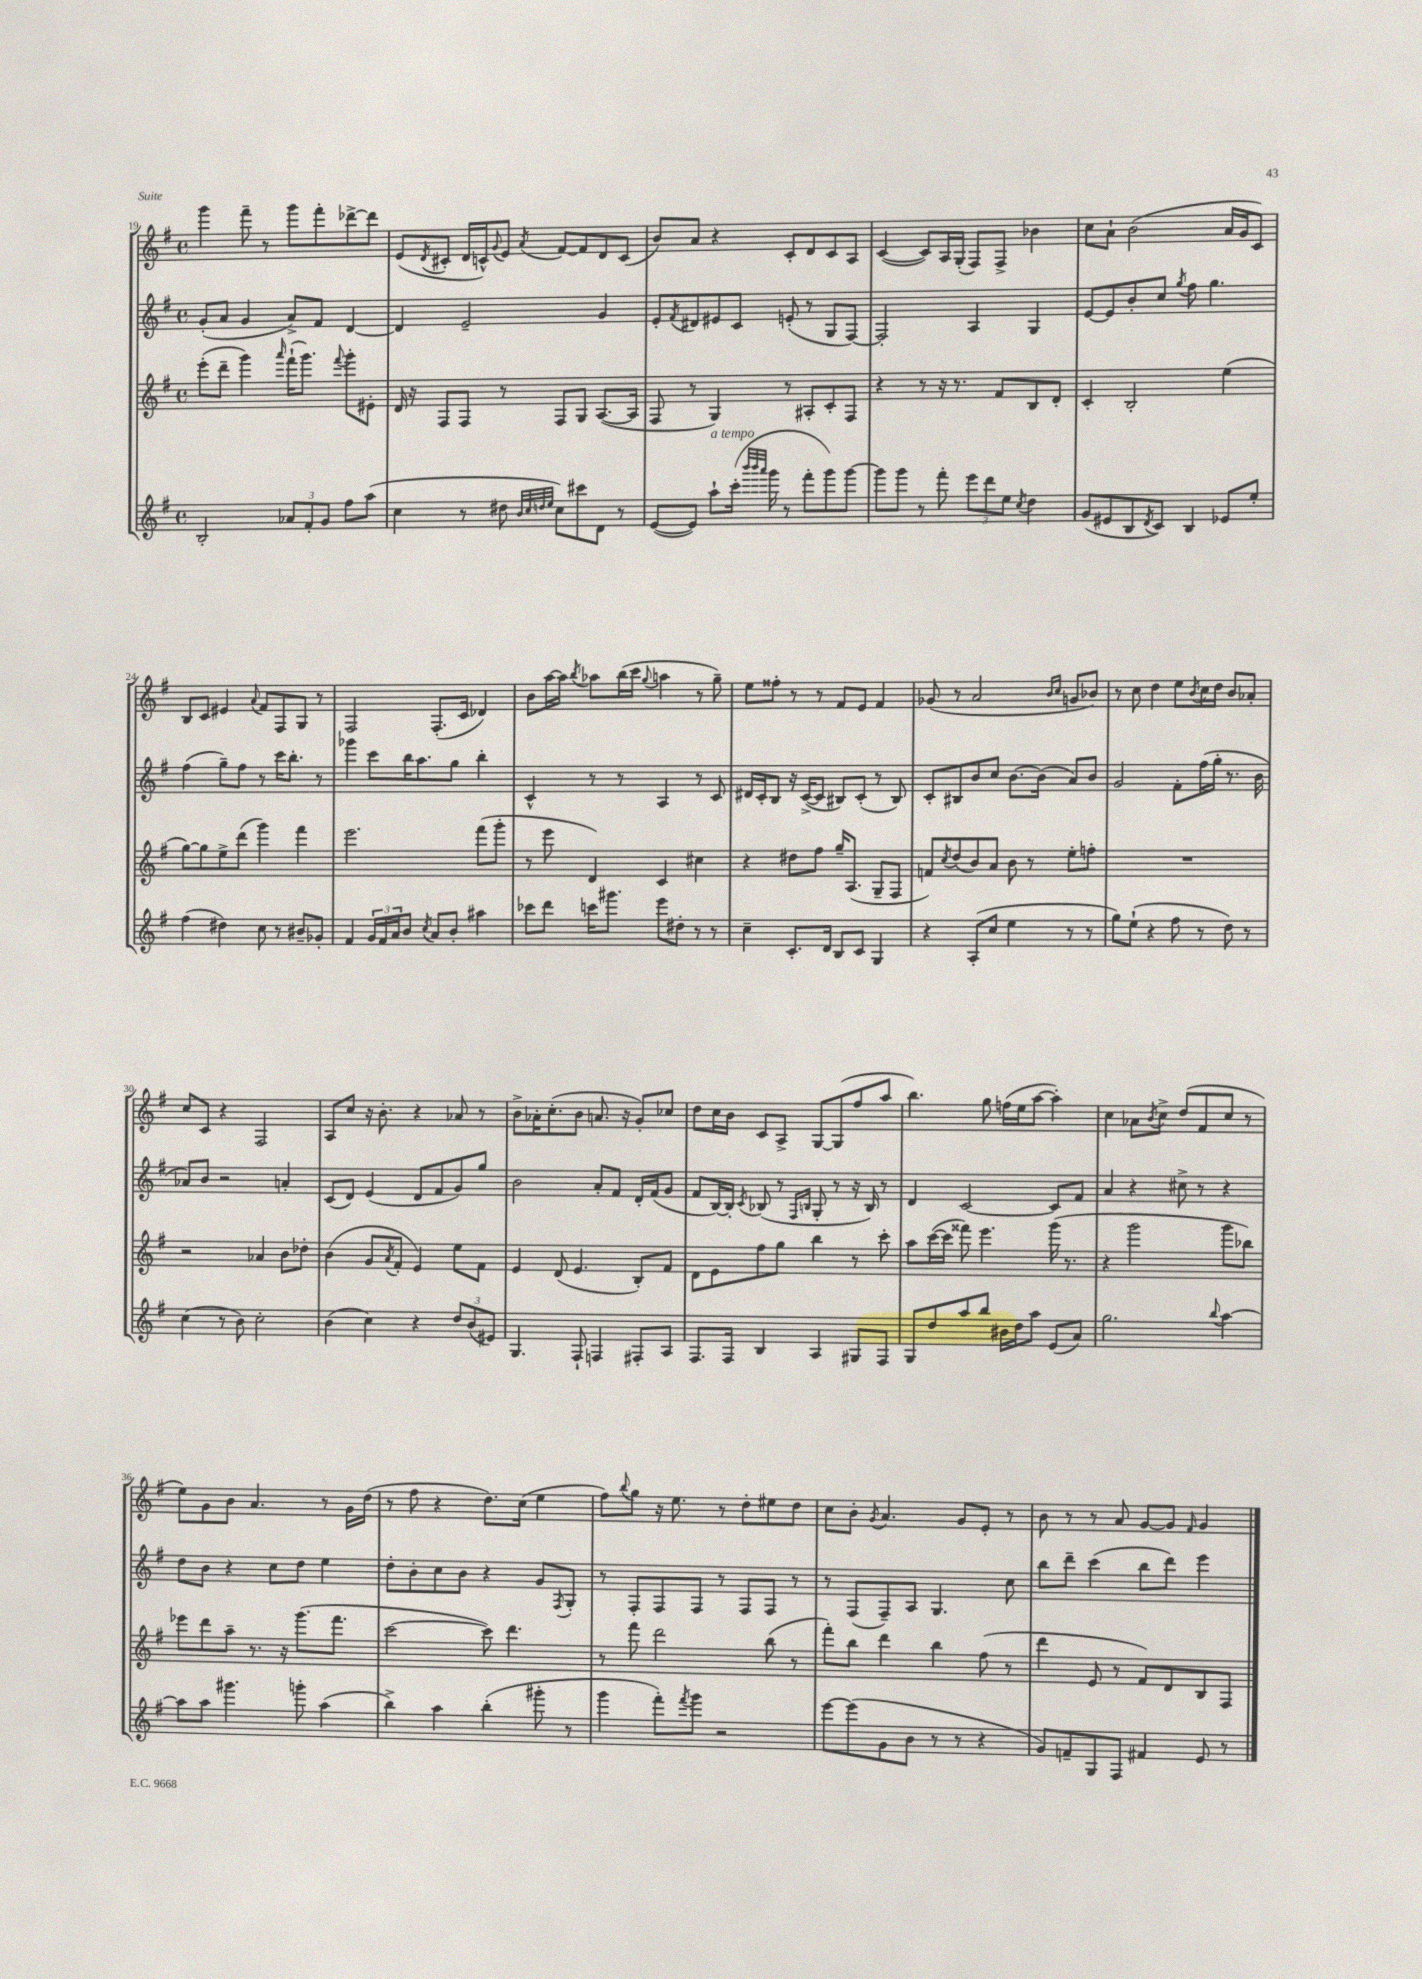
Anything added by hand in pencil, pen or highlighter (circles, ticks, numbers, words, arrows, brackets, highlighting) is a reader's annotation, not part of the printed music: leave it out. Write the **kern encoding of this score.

**kern	**kern	**kern	**kern
*part4	*part3	*part2	*part1
*staff4	*staff3	*staff2	*staff1
*clefG2	*clefG2	*clefG2	*clefG2
*k[f#]	*k[f#]	*k[f#]	*k[f#]
*M4/4	*M4/4	*M4/4	*M4/4
*met(c)	*met(c)	*met(c)	*met(c)
=19	=19	=19	=19
2B'/	(8eee'\L	(8g'/L	4ggg\
.	8ddd~\J	8a/J	.
.	4ggg\)	4g/	8fff#~\
.	.	.	8r
.	16qqaaa/	.	.
12a-X/L	(16fff#`\KL	8a^/L)	8ggg\L
.	8.ggg\J)	.	.
12f#'/	.	.	.
.	.	8f#/J	8fff#'\
12g/J	.	.	.
.	8qqfff#/	.	.
8ff#\L	8ggg'\L	[4d/	[8ddd-X^\
(8aa\J	8e#X'\J	.	8ddd-\J]
=20	=20	=20	=20
4cc\	16d/	4d/]	(8e/L
.	16r	.	.
.	.	.	8qd/
.	8F#/L	.	8c#X'/J
8r	8F#/J	2e~/	16d/LL
.	.	.	16cn^^/J)
.	.	.	8qqg/
8dd#X\	8r	.	8e/J
32qqb/LLL	.	.	.
32qqcc/	.	.	.
32qqddn/	.	.	.
32qqee/JJJ	.	.	8qa/
8cc\L)	8F#/L	.	[8f#/L
8ccc#X\	8G/J	.	8f#/]
8d\J	([8.A/L	4g/	8d/
8r	.	.	(8c/J
.	16A/Jk]	.	.
=21	=21	=21	=21
([8e/L	8F#/	8e'/L	8b/L)
.	.	8qf#/	.
8e/J])	8r	8d#X/	8a/J
!LO:TX:a:i:t=a tempo	!	!	!
8aa`\L	4G/)	8e#X/	4r
(16ccc'\Jk	.	8c/J	.
32qqbbb/LLL	.	.	.
32qqbbb/	.	.	.
32qqaaa/JJJ	.	.	.
16ggg\	.	.	.
8r	8r	(8en'/	8c'/L
8fff#'\L	8A#X'/L	8r	8d/
8ggg\)	8c'/	8G/L	8c/
[8ggg\J	8F#/J	[8F#/J)	8A/J
=22	=22	=22	=22
8ggg\L]	4r	2F#'/]	([4c/
8ggg\J	.	.	.
8r	8r	.	8c/L])
8fff#'\	16r	.	16A/L
.	8.r	.	(16G'/JJ
12eee\L	.	4A/	8F#/L)
12ddd\	.	.	.
.	8f#/L	.	8F#^/J
12ee\J	.	.	.
8qcc/	.	.	.
4dd\	8B/	4G/	4b-X\
.	8d'/J	.	.
=23	=23	=23	=23
(8g/L	4c'/	[8e/L	8cc\L
8e#X/	.	8e/]	8a`\J
8B/	2B'/	8b'/	(2b\
8qd/	.	.	.
8c/J)	.	8cc/J	.
.	.	8qgg/	.
4B/	.	8ff#\	.
.	.	4.gg\	.
8e-X/L	(4ee\	.	16a/LL
.	.	.	16g/J
8ee'/J	.	.	8c/J)
!!LO:LB:g=z
=24	=24	=24	=24
(4ff#\	[8gg\L)	(4ff#\	8B/L
.	8gg\]	.	8c/J
4dd#X\)	8ee^\	8gg~\L)	4e#X/
.	(8ddd\J	8ff#\J	.
.	.	.	8qqa/
8cc\	4ggg\)	8r	8f#/L
8r	.	16ccc\KL	8F#/
.	.	8.bb'\J	.
8b#X~/L	4fff#\	.	8G/J
8g-X'/J	.	8r	8r
=25	=25	=25	=25
4f#/	2.eee\	4ggg-X\	2F#/
24g/LL	.	8ccc\L	.
24f#/	.	.	.
24a/J	.	.	.
8b/J	.	16bb\K	.
.	.	8.aa\	.
8qcc/	.	.	.
8a/L	.	.	(8.F#'/L
8b'/J	.	8gg\J	.
.	.	.	16c/Jk
4aa#X\	(8fff#\L	4bb'\	4d-X/)
.	8ggg'\J	.	.
=26	=26	=26	=26
8ccc-X\L	8r	4c^^/	8b\L
8ddd\J	8eee\	.	[16aa\L
.	.	.	16aa\JJ]
.	.	.	8qbb/
16cccn\KL	4d/)	8r	8aa-X\L
8.ggg#X\J	.	.	.
.	.	8r	(16bb\L
.	.	.	16ccc\JJ
.	.	.	8qqgg/
8eee\L	4c/	4A/	4aan\
8dd#X'\J	.	.	.
8r	4cc#X\	8r	8r
8r	.	8c/	8gg~\)
=27	=27	=27	=27
4cc~\	4r	16d#X/LL	8ee\L
.	.	16c'/J	.
.	.	8B/J	8ff##X'\J
8.c'/L	8dd#X\L	16r	8r
.	.	([16c^/KL	.
.	8ff#\J	8c/J]	8r
16d/Jk	.	.	.
8B/L	16gg~/KL	8B#X/L)	8f#/L
.	(8.A/J	.	.
8c/J	.	(8c'/J	8e/J
4G/	8G~/L	8r	4f#/
.	8F#/J	8B#/)	.
=28	=28	=28	=28
4r	8fn/L)	8c'/L	(8g-X/
.	8qcc/	.	.
.	(8dd/	8B#X/	8r
(8A'/L	8b/)	8b/	2a/
8cc/J	8a/J	8cc/J	.
4ee\	8b\	[8.b\L	.
.	8r	.	.
.	.	(16b\Jk]	.
.	.	.	16qqb/LL
.	.	.	16qqcc/JJ
8r	8ee'\L	8a/L)	8gn/L
8r	8ffn'\J	8b/J	8b-X/J)
=29	=29	=29	=29
8gg\L)	1r	2g/	8r
(8ee`\J	.	.	8cc\
4r	.	.	4dd\
8ff#\	.	8f#'\L	8ee\L
.	.	.	8qb/
8r	.	(16ff#\L	16cc\L
.	.	16gg'\JJ	16dd\JJ
8dd\)	.	8.r	8b/L
8r	.	.	8a-X'/J
.	.	16b\	.
!!LO:LB:g=z
=30	=30	=30	=30
(4cc\	2r	8a-X/L)	8cc/L
.	.	8b/J	8c/J
8r	.	2r	4r
8b\)	.	.	.
2cc'\	4a-X/	.	2F#/
.	8b\L	4an'/	.
.	8dd-X'\J	.	.
=31	=31	=31	=31
(4b\	(4b\	(8c/L	8A/L
.	.	8d/J)	8cc/J
4cc\)	8g/L	(4e/	16r
.	.	.	8.b'\
.	8qa/	.	.
.	8f#'/J	.	.
4r	4e/)	8d/L	4r
.	.	8f#/	.
12dd/L	8ee\L	8g/)	8a-X/
(12b/	.	.	.
.	8f#\J	8gg/J	8r
12e#X/J)	.	.	.
=32	=32	=32	=32
4.G/	4e/	2b\	8b^\L
.	.	.	16a-X'\K
.	.	.	(8.cc'\
.	(8d/	.	.
8F#`/	4.e/	.	8b\J
4Fn/	.	8a'/L	8.an/
.	.	8f#/J	.
.	.	.	16r
8F#X'/L	8B'/L)	16d'/LL	8g'/L)
.	.	(16f#/J	.
8A/J	8f#/J	8g/J	8cc-X/J
=33	=33	=33	=33
8.F#/L	8d\L	8f#/L	8dd\L
.	8e\	[16B/L)	16cc\L
16F#/Jk	.	16B'/JJ]	16b\JJ
.	.	8qc/	.
4B/	8ff#\	(8B-X/	8c/L
.	8gg\J	8r	8A^/J
.	.	16qqF#/LL	.
.	.	16qqBn/JJ	.
4A/	4bb\	8G'/	[8G/L
.	.	8r	(8G/]
8G#X/L	8r	16r	8ff#/
.	.	16B/)	.
8F#/J	8ccc'\	8r	8aa/J
=34	=34	=34	=34
8G/L	8aa\L	4d/	4.bb\)
8dd/	([16ccc\L	.	.
.	16ccc\JJ]	.	.
8aa/	8fff##X\)	[2c/	.
8bb/J	4.eee\	.	8gg\
16b#X\LL	.	.	(16ffn\LL
16dd\J	.	.	16ee\J
8aa\J	.	.	[8aa\J
(8e/L	(16ggg\	8c/L]	4aa'\])
.	8.r	.	.
8a/J)	.	8f#/J	.
=35	=35	=35	=35
2.gg\	4r	4a/	4cc\
.	2ggg\	4r	8a-X\L
.	.	.	8qb/
.	.	.	8cc^\J
.	.	8cc#X^\	(8dd/L
.	.	8r	8f#/
8qqbb/	.	.	.
[4aa\	8ggg\L	4r	8cc/J
.	8bb-X\J)	.	8r
!!LO:LB:g=z
=36	=36	=36	=36
8aa\L]	8eee-X\L	8dd\L	8ee\L)
8aa\J	8ddd\	8b\J	8g\
4.ggg#X\	8aa~\J	4r	8b\J
.	8.r	.	4.a/
.	.	8cc\L	.
.	16r	.	.
8gggn'\	(8.ggg\L	8dd\J	.
(4aa\	.	4ee\	8r
.	8.fff#\J	.	.
.	.	.	16g\LL
.	.	.	(16dd\JJ
=37	=37	=37	=37
4bb^\)	[2ccc\	8dd'\L	8r
.	.	8b'\	8ff#\
4aa\	.	8cc\	4r
.	.	8b\J	.
(4bb'\	8ccc\])	4r	8.dd\L)
.	4.ddd\	.	.
.	.	.	(16cc\Jk
8ggg#X'\	.	8g/L	4ee\
.	.	8qF#/	.
8r	.	8G'/J	.
=38	=38	=38	=38
4ggg\	8r	8r	8ff#\L)
.	.	.	8qqbb/
.	8fff#\	8F#'/L	8gg\J
8fff#'\L)	2ddd\	8F#/	16r
.	.	.	8.ee\
8qfff#/	.	.	.
8ggg\J	.	8F#/J	.
2r	.	8r	8r
.	.	8F#/L	8dd'\L
.	(8bb\	8F#/J	8ee#X\
.	8r	8r	8dd\J
=39	=39	=39	=39
[8eee\L	8fff#'\L)	8r	8cc\L
(8eee\]	8bb\J	(8F#/L	8b'\J
.	.	.	8qg/
8g\	4ddd\	8F#~/)	4.a/
8b\J	.	8A/J	.
8r	4bb\	4.G/	.
8r	.	.	8g/L
4r	(8ff#\	.	8e'/J
.	8r	8cc\	8r
=40	=40	=40	=40
8g/L)	4ddd\	8bb\L	8b\
8fn~/	.	8ddd~\J	8r
8G/	8e/	(4ccc\	8r
8F#/J	8r	.	8a/
4f#X/	8f#/L)	8bb\L	[8g/L
.	8d/	8ddd\J)	8g/J]
.	.	.	16qqf#/
8e/	8B/	4eee\	4g/
8r	8F#/J	.	.
==	==	==	==
*-	*-	*-	*-
